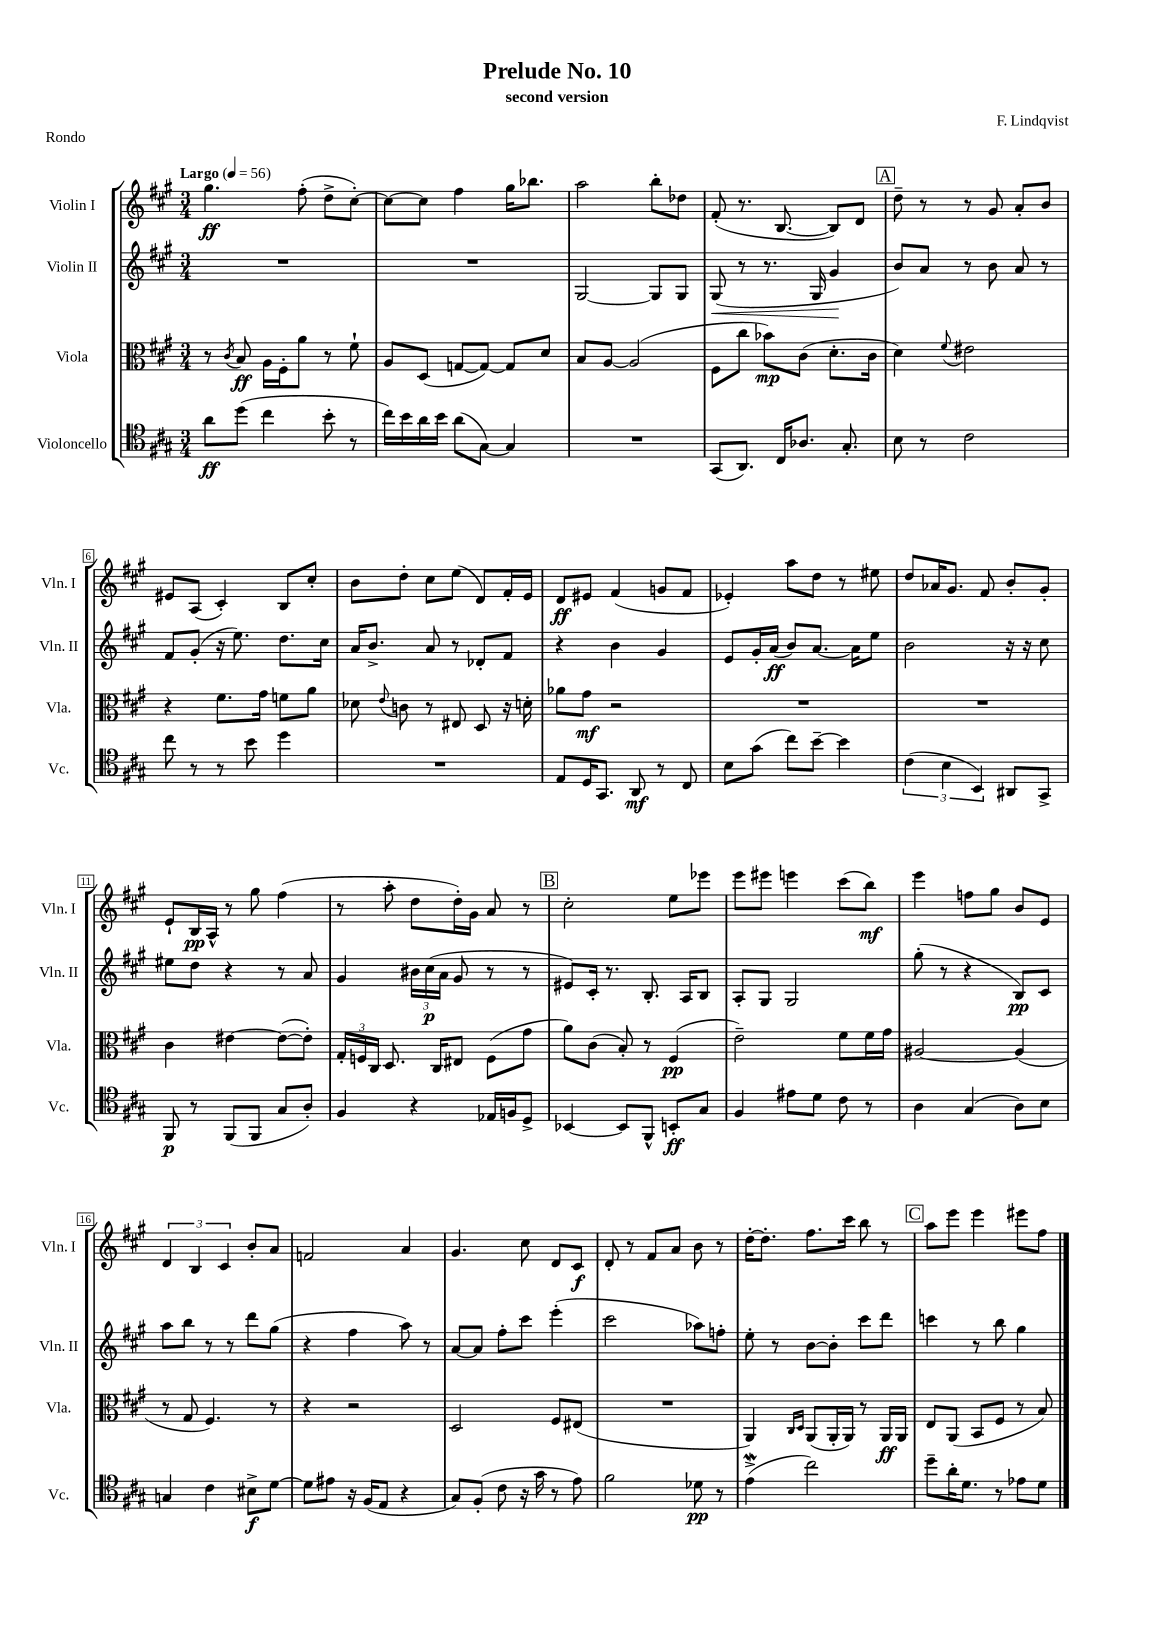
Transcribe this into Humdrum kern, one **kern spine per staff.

**kern	**dynam	**kern	**dynam	**kern	**dynam	**kern	**dynam
*part4	*part4	*part3	*part3	*part2	*part2	*part1	*part1
*staff4	*staff4	*staff3	*staff3	*staff2	*staff2	*staff1	*staff1
*I"Violoncello	*	*I"Viola	*	*I"Violin II	*	*I"Violin I	*
*I'Vc.	*	*I'Vla.	*	*I'Vln. II	*	*I'Vln. I	*
*clefC4	*	*clefC3	*	*clefG2	*	*clefG2	*
*k[f#c#g#]	*	*k[f#c#g#]	*	*k[f#c#g#]	*	*k[f#c#g#]	*
*M3/4	*	*M3/4	*	*M3/4	*	*M3/4	*
*MM56	*	*MM56	*	*MM56	*	*MM56	*
=1	=1	=1	=1	=1	=1	=1	=1
!	!	!	!	!	!	!LO:TX:a:B:t=Largo	!
8a\L	ff	8r	.	2.r	.	4.gg#\	ff
.	.	8qc#/	.	.	.	.	.
(8dd\J	.	8B/	ff	.	.	.	.
4cc#\	.	16A\LL	.	.	.	.	.
.	.	16F#'\J	.	.	.	.	.
.	.	8a\J	.	.	.	(8ff#'\	.
8b'\	.	8r	.	.	.	8dd^\L	.
8r	.	8f#`\	.	.	.	[8cc#'\J)	.
=2	=2	=2	=2	=2	=2	=2	=2
16cc#\LL)	.	8A/L	.	2.r	.	8cc#\L_	.
16b\	.	.	.	.	.	.	.
16a\	.	(8D/J	.	.	.	8cc#\J]	.
16b\JJ	.	.	.	.	.	.	.
(8a\L	.	[8Gn/L	.	.	.	4ff#\	.
[8G#\J)	.	8G/J_)	.	.	.	.	.
4G#/]	.	8G/L]	.	.	.	16gg#\KL	.
.	.	.	.	.	.	8.bb-X\J	.
.	.	8d/J	.	.	.	.	.
=3	=3	=3	=3	=3	=3	=3	=3
2.r	.	8B/L	.	[2G#/	.	2aa\	.
.	.	[8A/J	.	.	.	.	.
.	.	(2A/]	.	.	.	.	.
.	.	.	.	8G#/L]	.	8bb'\L	.
.	.	.	.	8G#/J	.	8dd-X\J	.
=4	=4	=4	=4	=4	=4	=4	=4
!	!	!	!	!	!LO:HP:b	!	!
(8GG#/L	.	8F#\L	.	(8G#/	<	(8f#'/	.
8.AA/J)	.	8cc#\J	.	8r	.	8.r	.
.	.	8b-X\L)	mp	8.r	.	.	.
16C#/KL	.	.	.	.	.	[8.B/	.
8.A-X/J	.	(8c#\J	.	.	.	.	.
.	.	.	.	16G#/	.	.	.
.	.	8.d'\L	.	4g#/	.	8B/L])	.
8.G#'/	.	.	.	.	.	.	.
.	.	.	.	.	.	8d/J	.
.	.	16c#\Jk	.	.	.	.	.
.	.	.	.	.	[	.	.
!!LO:REH:place=s1:t=A
=5	=5	=5	=5	=5	=5	=5	=5
8B\	.	4d\)	.	8b/L)	.	8dd~\	.
8r	.	.	.	8a/J	.	8r	.
.	.	8qqf#/	.	.	.	.	.
2c#\	.	2e#X\	.	8r	.	8r	.
.	.	.	.	8b\	.	8g#/	.
.	.	.	.	8a/	.	8a'/L	.
.	.	.	.	8r	.	8b/J	.
!!LO:LB:g=z
=6	=6	=6	=6	=6	=6	=6	=6
8cc#\	.	4r	.	8f#/L	.	8e#X/L	.
8r	.	.	.	(8g#'/J	.	(8A/J	.
8r	.	8.f#\L	.	16r	.	4c#'/)	.
.	.	.	.	8.ee\)	.	.	.
8b\	.	.	.	.	.	.	.
.	.	16g#\Jk	.	.	.	.	.
4dd\	.	8fn\L	.	8.dd\L	.	8B/L	.
.	.	8a\J	.	.	.	8cc#'/J	.
.	.	.	.	16cc#\Jk	.	.	.
=7	=7	=7	=7	=7	=7	=7	=7
2.r	.	8d-X\	.	16a/KL	.	8b\L	.
.	.	.	.	8.b^/J	.	.	.
.	.	8qqe/	.	.	.	.	.
.	.	8cn\	.	.	.	8dd'\J	.
.	.	8r	.	8a/	.	8cc#\L	.
.	.	8E#X/	.	8r	.	(8ee\J	.
.	.	8D/	.	8d-X'/L	.	8d/L)	.
.	.	16r	.	8f#/J	.	16f#'/L	.
.	.	16dn'\	.	.	.	16e/JJ	.
=8	=8	=8	=8	=8	=8	=8	=8
8E/L	.	8a-X\L	.	4r	.	8d/L	ff
16D/K	.	8g#\J	mf	.	.	8e#X/J	.
8.GG#/J	.	.	.	.	.	.	.
.	.	2r	.	4b\	.	(4f#/	.
8AA/	mf	.	.	.	.	.	.
8r	.	.	.	4g#/	.	8gn/L	.
8C#/	.	.	.	.	.	8f#/J	.
=9	=9	=9	=9	=9	=9	=9	=9
8B\L	.	2.r	.	8e/L	.	4e-X'/)	.
(8g#\J	.	.	.	16g#'/L	.	.	.
.	.	.	.	(16a/JJ	ff	.	.
8cc#\L)	.	.	.	8b/L)	.	8aa\L	.
[8b~\J	.	.	.	[8.a/J	.	8dd\J	.
4b\]	.	.	.	.	.	8r	.
.	.	.	.	16a\KL]	.	.	.
.	.	.	.	8ee\J	.	8ee#X\	.
=10	=10	=10	=10	=10	=10	=10	=10
(6c#\	.	2.r	.	2b\	.	8dd/L	.
.	.	.	.	.	.	16a-X/K	.
6B\	.	.	.	.	.	.	.
.	.	.	.	.	.	8.g#/J	.
6BB/)	.	.	.	.	.	.	.
.	.	.	.	.	.	8f#/	.
8AA#X/L	.	.	.	16r	.	8b'/L	.
.	.	.	.	16r	.	.	.
8GG#^/J	.	.	.	8cc#\	.	8g#'/J	.
!!LO:LB:g=z
=11	=11	=11	=11	=11	=11	=11	=11
8FF#/	p	4c#\	.	8ee#X\L	.	8e`/L	.
8r	.	.	.	8dd\J	.	16B/L	pp
.	.	.	.	.	.	16A^^/JJ	.
(8FF#/L	.	[4e#X\	.	4r	.	8r	.
8FF#/J	.	.	.	.	.	8gg#\	.
8G#/L	.	(8e#\L_	.	8r	.	(4ff#\	.
8A'/J)	.	8e#'\J])	.	8a/	.	.	.
=12	=12	=12	=12	=12	=12	=12	=12
4F#/	.	24G#'/LL	.	4g#/	.	8r	.
.	.	24Fn/	.	.	.	.	.
.	.	24C#/JJ	.	.	.	.	.
.	.	8.D/	.	.	.	8aa'\	.
4r	.	.	.	24b#X\LL	.	8dd\L	.
.	.	.	.	(24cc#\	p	.	.
.	.	16C#/KL	.	.	.	.	.
.	.	.	.	24a\JJ	.	.	.
.	.	8E#X/J	.	8g#/	.	16dd'\L)	.
.	.	.	.	.	.	16g#\JJ	.
16E-X/LL	.	(8F\L	.	8r	.	8a/	.
16Fn/J	.	.	.	.	.	.	.
8D^/J	.	8g#\J	.	8r	.	8r	.
!!LO:REH:place=s1:t=B
=13	=13	=13	=13	=13	=13	=13	=13
[4BB-X/	.	8a\L)	.	8e#X/L)	.	2cc#'\	.
.	.	(8c#\J	.	16c#'/Jk	.	.	.
.	.	.	.	8.r	.	.	.
8BB-/L]	.	8B'/)	.	.	.	.	.
8FF#^^/J	.	8r	.	8.B'/	.	.	.
8BBn'/L	ff	(4F#/	pp	.	.	8ee\L	.
.	.	.	.	16A/KL	.	.	.
8G#/J	.	.	.	8B/J	.	8eee-X\J	.
=14	=14	=14	=14	=14	=14	=14	=14
4F#/	.	2e~\)	.	8A'/L	.	8eee\L	.
.	.	.	.	8G#/J	.	8eee#X\J	.
8e#X\L	.	.	.	2G#/	.	4eeen\	.
8d\J	.	.	.	.	.	.	.
8c#\	.	8f#\L	.	.	.	(8ccc#\L	.
8r	.	16f#\L	.	.	.	8bb\J)	mf
.	.	16g#\JJ	.	.	.	.	.
=15	=15	=15	=15	=15	=15	=15	=15
4A\	.	[2A#X/	.	(8gg#'\	.	4eee\	.
.	.	.	.	8r	.	.	.
(4G#/	.	.	.	4r	.	8ffn\L	.
.	.	.	.	.	.	8gg#\J	.
8A\L)	.	(4A#/]	.	8B/L)	pp	8b/L	.
8B\J	.	.	.	8c#/J	.	8e/J	.
!!LO:LB:g=z
=16	=16	=16	=16	=16	=16	=16	=16
4Gn/	.	8r	.	8aa\L	.	6d/	.
.	.	8G#/	.	8bb\J	.	.	.
.	.	.	.	.	.	6B/	.
4c#\	.	4.F#/)	.	8r	.	.	.
.	.	.	.	.	.	6c#/	.
.	.	.	.	8r	.	.	.
8B#X^\L	f	.	.	8ddd\L	.	8b'/L	.
[8d\J	.	8r	.	(8gg#\J	.	8a/J	.
=17	=17	=17	=17	=17	=17	=17	=17
8d\L]	.	4r	.	4r	.	2fn/	.
8e#X\J	.	.	.	.	.	.	.
16r	.	2r	.	4ff#\	.	.	.
(16F#/KL	.	.	.	.	.	.	.
8E/J	.	.	.	.	.	.	.
4r	.	.	.	8aa\)	.	4a/	.
.	.	.	.	8r	.	.	.
=18	=18	=18	=18	=18	=18	=18	=18
8G#/L)	.	2D/	.	[8a/L	.	4.g#/	.
(8F#'/J	.	.	.	8a/J]	.	.	.
8c#\	.	.	.	8ff#'\L	.	.	.
16r	.	.	.	8ccc#\J	.	8cc#\	.
16g#\	.	.	.	.	.	.	.
8r	.	8F#/L	.	(4eee'\	.	8d/L	.
8e\)	.	(8E#X/J	.	.	.	8c#/J	f
=19	=19	=19	=19	=19	=19	=19	=19
2f#\	.	2.r	.	2ccc#\	.	8d'/	.
.	.	.	.	.	.	8r	.
.	.	.	.	.	.	8f#/L	.
.	.	.	.	.	.	8a/J	.
8d-X\	pp	.	.	8aa-X\L)	.	8b\	.
8r	.	.	.	8ffn'\J	.	8r	.
=20	=20	=20	=20	=20	=20	=20	=20
(4eW^\	.	4AA/)	.	8ee'\	.	[16dd'\KL	.
.	.	.	.	.	.	8.dd'\J]	.
.	.	.	.	8r	.	.	.
.	.	16qqC#/LL	.	.	.	.	.
.	.	16qqD/JJ	.	.	.	.	.
2cc#\)	.	(8AA/L	.	[8b\L	.	8.ff#\L	.
.	.	16AA'/L	.	8b'\J]	.	.	.
.	.	16AA/JJ)	.	.	.	16ccc#\Jk	.
.	.	8r	.	8ccc#\L	.	8bb\	.
.	.	16AA/LL	ff	8ddd\J	.	8r	.
.	.	16AA/JJ	.	.	.	.	.
!!LO:REH:place=s1:t=C
=21	=21	=21	=21	=21	=21	=21	=21
8dd~\L	.	8E/L	.	4cccn\	.	8aa\L	.
16a'\K	.	(8AA/J	.	.	.	8eee\J	.
8.d\J	.	.	.	.	.	.	.
.	.	8BB/L	.	8r	.	4eee\	.
8r	.	8F#/J	.	8bb\	.	.	.
8e-X\L	.	8r	.	4gg#\	.	8eee#X\L	.
8d\J	.	8B/)	.	.	.	8ff#\J	.
==	==	==	==	==	==	==	==
*-	*-	*-	*-	*-	*-	*-	*-
